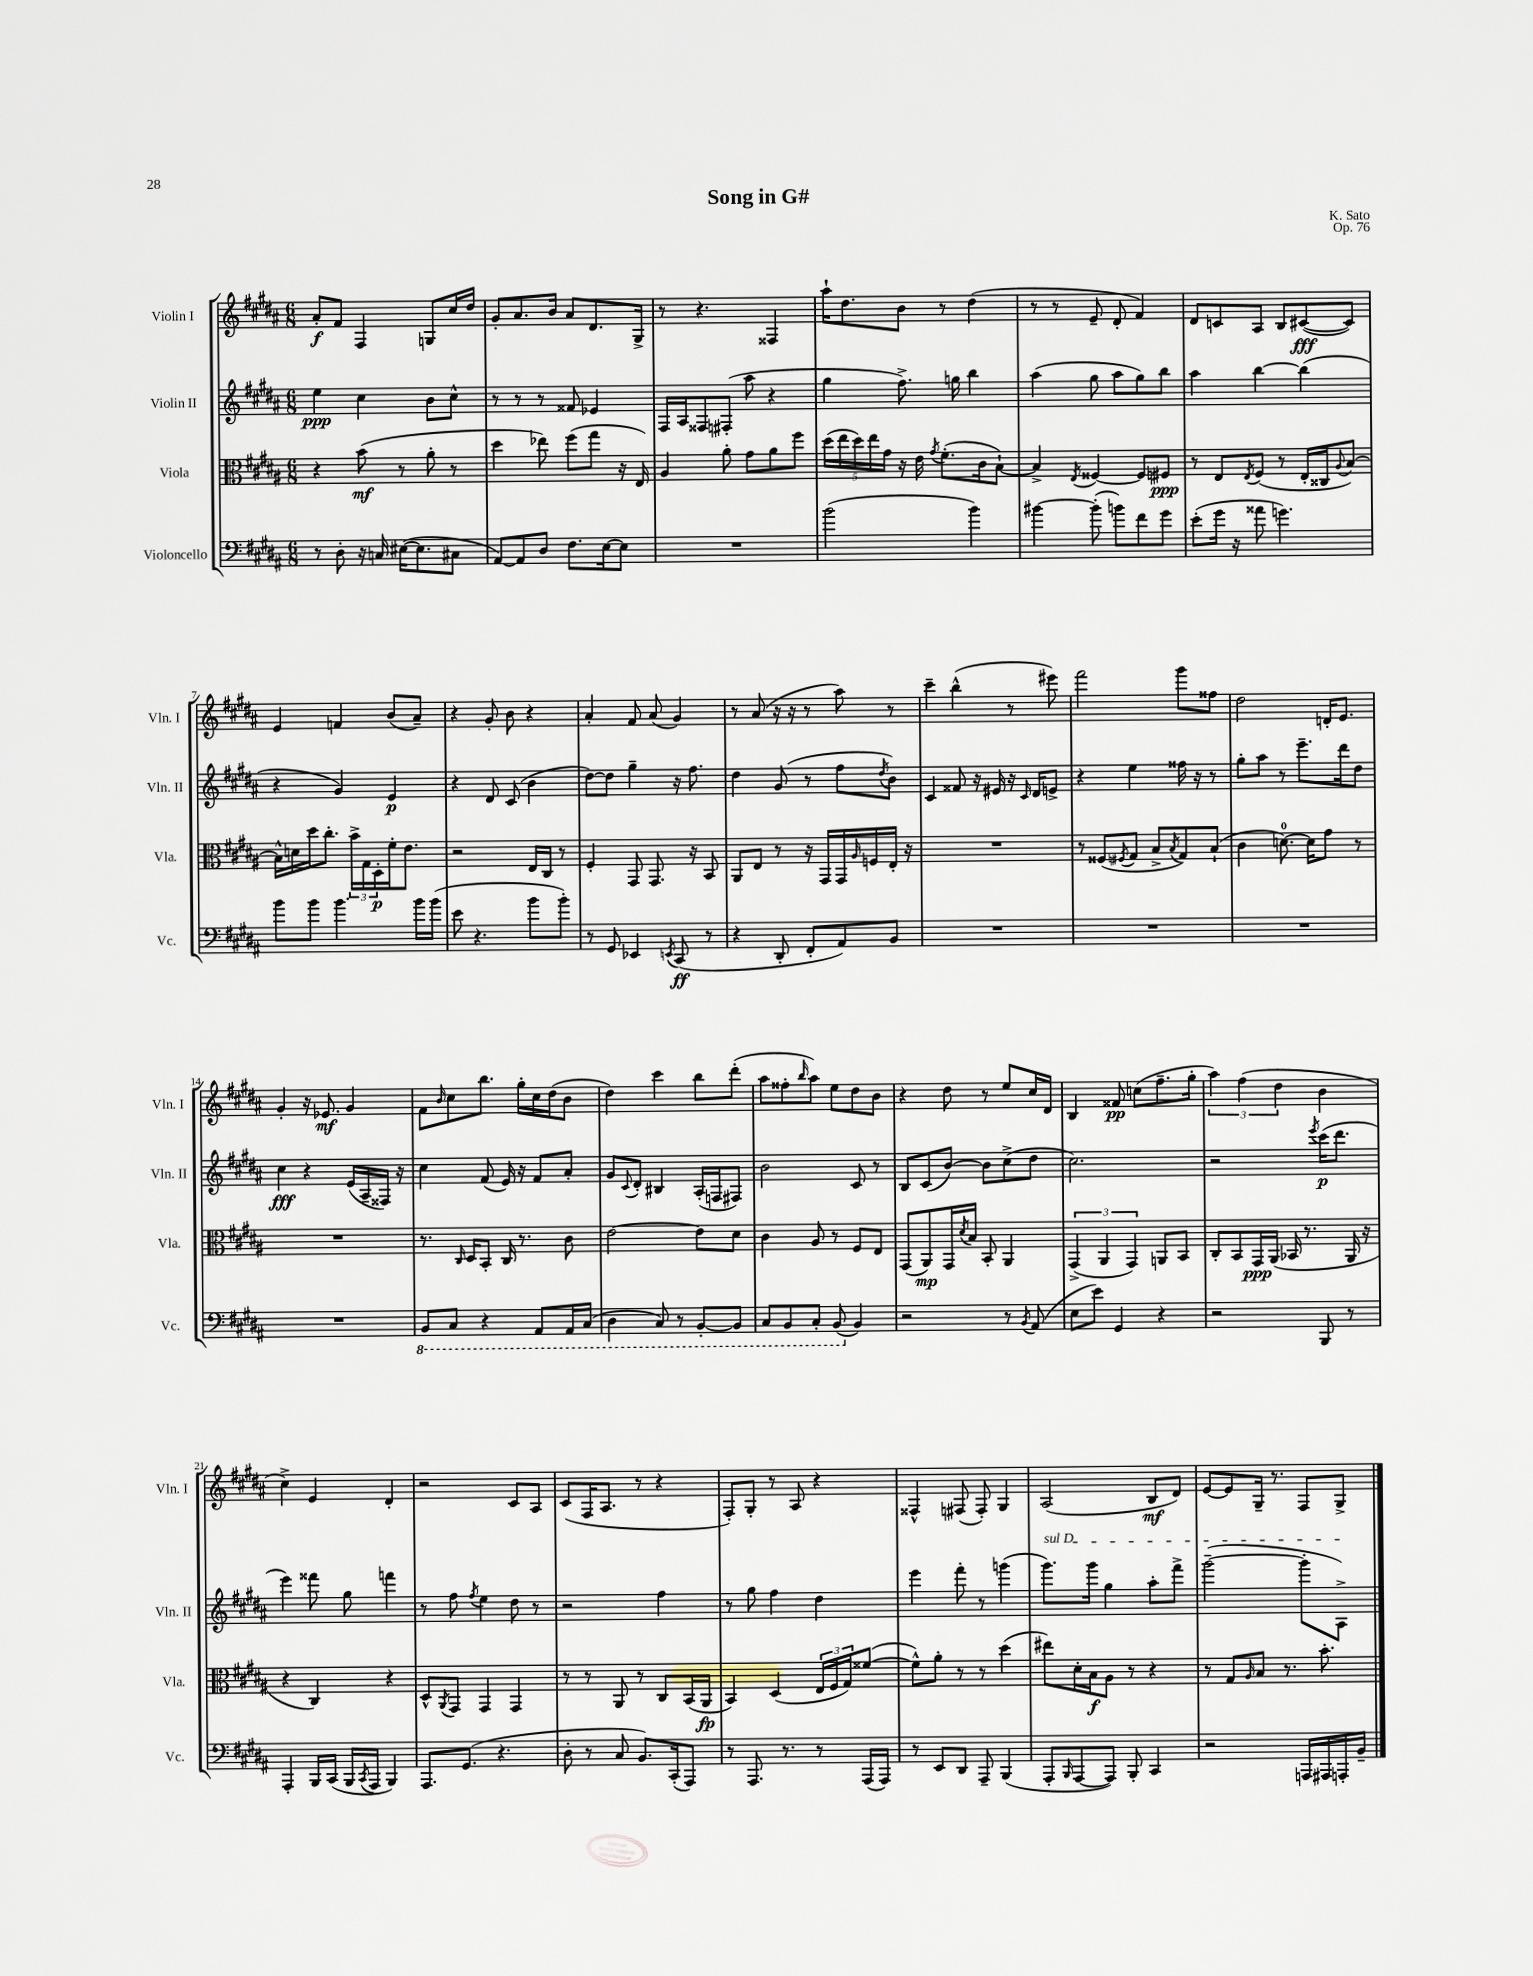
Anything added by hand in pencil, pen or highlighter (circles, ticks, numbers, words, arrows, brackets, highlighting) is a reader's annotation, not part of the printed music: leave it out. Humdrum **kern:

**kern	**dynam	**kern	**dynam	**kern	**dynam	**kern	**dynam
*part4	*part4	*part3	*part3	*part2	*part2	*part1	*part1
*staff4	*staff4	*staff3	*staff3	*staff2	*staff2	*staff1	*staff1
*I"Violoncello	*	*I"Viola	*	*I"Violin II	*	*I"Violin I	*
*I'Vc.	*	*I'Vla.	*	*I'Vln. II	*	*I'Vln. I	*
*clefF4	*	*clefC3	*	*clefG2	*	*clefG2	*
*k[f#c#g#d#a#]	*	*k[f#c#g#d#a#]	*	*k[f#c#g#d#a#]	*	*k[f#c#g#d#a#]	*
*M6/8	*	*M6/8	*	*M6/8	*	*M6/8	*
=1	=1	=1	=1	=1	=1	=1	=1
8r	.	4r	.	4ee\	ppp	8a#'/L	f
8D#'\	.	.	.	.	.	8f#/J	.
16r	.	(8b\	mf	4cc#\	.	4F#/	.
16Cn/	.	.	.	.	.	.	.
([16E#X\KL	.	8r	.	.	.	.	.
8.E#\]	.	.	.	.	.	.	.
.	.	8a#'\	.	8b\L	.	8Gn/L	.
8C#X\J	.	8r	.	8cc#^^\J	.	16cc#/L	.
.	.	.	.	.	.	16dd#/JJ	.
=2	=2	=2	=2	=2	=2	=2	=2
[8AA#/L)	.	4dd#\	.	8r	.	8g#'/L	.
8AA#/]	.	.	.	8r	.	8.a#/	.
8D#/J	.	8ee-X\)	.	8r	.	.	.
.	.	.	.	.	.	16b/Jk	.
8.F#\L	.	(8ff#\L	.	8f##X/	.	8a#/L	.
.	.	8gg#\J	.	4e-X/	.	8.d#/	.
[16E\k	.	.	.	.	.	.	.
8E\J]	.	16r	.	.	.	.	.
.	.	16E/)	.	.	.	16G#^/Jk	.
=3	=3	=3	=3	=3	=3	=3	=3
2.r	.	4A#/	.	16F#/LL	.	8r	.
.	.	.	.	16A#/J	.	.	.
.	.	.	.	8F##X/	.	4.r	.
.	.	8a#'\	.	(8F#X'/J	.	.	.
.	.	8g#\L	.	8aa#\	.	.	.
.	.	8a#\	.	4r	.	4F##X/	.
.	.	8ff#\J	.	.	.	.	.
=4	=4	=4	=4	=4	=4	=4	=4
(2b\	.	(20dd#\LL	.	4gg#\	.	16aa#`\KL	.
.	.	20ee\	.	.	.	.	.
.	.	.	.	.	.	8.dd#\	.
.	.	20dd#\)	.	.	.	.	.
.	.	20ee\	.	.	.	.	.
.	.	20g#\JJ	.	.	.	.	.
.	.	16r	.	8.ff#^\)	.	8b\J	.
.	.	16e\	.	.	.	.	.
.	.	8qg#/	.	.	.	.	.
.	.	(8.f#'\L	.	.	.	8r	.
.	.	.	.	16ggn\	.	.	.
4b\)	.	.	.	4bb\	.	(4dd#\	.
.	.	16c#\k	.	.	.	.	.
.	.	[8B`\J)	.	.	.	.	.
=5	=5	=5	=5	=5	=5	=5	=5
[4b#X\	.	4B^/]	.	(4aa#\	.	8r	.
.	.	.	.	.	.	8r	.
.	.	8qE/	.	.	.	.	.
(8b#'\]	.	[4F##X/	.	8gg#\	.	8e~/	.
8bn\L)	.	.	.	8aa#\L	.	8d#'/	.
8f#\	.	8F##/L]	.	8gg#\)	.	4f#/)	.
8g#\J	.	8F#X/J	ppp	8bb\J	.	.	.
=6	=6	=6	=6	=6	=6	=6	=6
(8e'\L	.	8r	.	4aa#\	.	8d#/L	.
16g#\Jk	.	8E/L	.	.	.	8cn/	.
16r	.	.	.	.	.	.	.
.	.	8qE/	.	.	.	.	.
8a##X\	.	(8F#/J	.	[4bb\	.	8A#/J	.
4.gn\)	.	8r	.	.	.	8B/L	.
.	.	16E'/LL	.	(4bb\]	.	([8c#X/	fff
.	.	16C##X/J	.	.	.	.	.
.	.	8qqA#/	.	.	.	.	.
.	.	[8B/J)	.	.	.	8c#/J])	.
!!LO:LB:g=z
=7	=7	=7	=7	=7	=7	=7	=7
8b\L	.	16B^^\LL]	.	4r	.	4e/	.
.	.	16dn\	.	.	.	.	.
8b\J	.	16dd#\J	.	.	.	.	.
.	.	8.cc#'\J	.	.	.	.	.
4.b\	.	.	.	4g#/)	.	4fn/	.
.	.	24b^\LL	.	.	.	.	.
.	.	24G#\	.	.	.	.	.
.	.	24D#'\	p	.	.	.	.
.	.	16f#'\J	.	4e/	p	(8b/L	.
.	.	8.e\J	.	.	.	.	.
16b\LL	.	.	.	.	.	8a#~/J)	.
(16b\JJ	.	.	.	.	.	.	.
=8	=8	=8	=8	=8	=8	=8	=8
8e\	.	2r	.	4r	.	4r	.
4.r	.	.	.	.	.	.	.
.	.	.	.	8d#/	.	8g#'/	.
.	.	.	.	(8c#/	.	8b\	.
8b\L	.	16E/LL	.	4b\	.	4r	.
.	.	16C#/JJ	.	.	.	.	.
8b'\J)	.	8r	.	.	.	.	.
=9	=9	=9	=9	=9	=9	=9	=9
8r	.	4F#'/	.	[8dd#\L)	.	4a#'/	.
8GG#/	.	.	.	8dd#\J]	.	.	.
4EE-X/	.	8GG#/	.	4gg#~\	.	8f#/	.
.	.	8.GG#/	.	.	.	(8a#/	.
8qEEn/	.	.	.	.	.	.	.
(8CC#/	ff	.	.	16r	.	4g#/)	.
.	.	16r	.	8.ff#\	.	.	.
8r	.	8BB/	.	.	.	.	.
=10	=10	=10	=10	=10	=10	=10	=10
4r	.	8AA#/L	.	4dd#\	.	8r	.
.	.	8E/J	.	.	.	(8a#/	.
8DD#'/	.	8r	.	(8g#/	.	16r	.
.	.	.	.	.	.	16r	.
8FF#'/L	.	16r	.	8r	.	8r	.
.	.	16GG#/LL	.	.	.	.	.
8AA#/)	.	16GG#/	.	8ff#\L	.	8aa#\)	.
.	.	16qqA#/	.	.	.	.	.
.	.	16Fn/	.	.	.	.	.
.	.	.	.	8qdd#/	.	.	.
8BB/J	.	16E'/JJ	.	8b\J)	.	8r	.
.	.	16r	.	.	.	.	.
=11	=11	=11	=11	=11	=11	=11	=11
2.r	.	2.r	.	4c#/	.	4ccc#~\	.
.	.	.	.	8f##X/	.	(4bb^^\	.
.	.	.	.	16r	.	.	.
.	.	.	.	16e#X/	.	.	.
.	.	.	.	16r	.	8r	.
.	.	.	.	16qqc#/	.	.	.
.	.	.	.	16d#/KL	.	.	.
.	.	.	.	8en^/J	.	8eee#X\)	.
=12	=12	=12	=12	=12	=12	=12	=12
2.r	.	8r	.	4r	.	2fff#\	.
.	.	(8F##X/L	.	.	.	.	.
.	.	8qF#X/	.	.	.	.	.
.	.	8G#/J	.	4ee\	.	.	.
.	.	8B^/L	.	.	.	.	.
.	.	8qB/	.	.	.	.	.
.	.	8G#/)	.	16ff##X\	.	8ggg#\L	.
.	.	.	.	16r	.	.	.
.	.	(8B`/J	.	8r	.	8ff##X\J	.
=13	=13	=13	=13	=13	=13	=13	=13
2.r	.	4c#\	.	8gg#'\L	.	2dd#\	.
.	.	.	.	8aa#\J	.	.	.
.	.	[8.dn\)	.	8r	.	.	.
.	.	.	.	8.eee~\L	.	.	.
.	.	16d\KL]	.	.	.	.	.
.	.	8g#\J	.	.	.	16dn'/KL	.
.	.	.	.	16ddd#\k	.	8.e/J	.
.	.	8r	.	8dd#\J	.	.	.
!!LO:LB:g=z
=14	=14	=14	=14	=14	=14	=14	=14
2.r	.	2.r	.	4cc#\	fff	4g#'/	.
.	.	.	.	4r	.	16r	.
.	.	.	.	.	.	8.e-X/	mf
.	.	.	.	(16e/LL	.	4g#/	.
.	.	.	.	16A#~/	.	.	.
.	.	.	.	16F##X/JJ)	.	.	.
.	.	.	.	16r	.	.	.
=15	=15	=15	=15	=15	=15	=15	=15
*8ba	*	*	*	*	*	*	*
8BBB/L	.	8.r	.	4cc#\	.	8f#\L	.
.	.	.	.	.	.	16qqb/	.
8CC#/J	.	.	.	.	.	8cc#\	.
.	.	16qqC#/	.	.	.	.	.
.	.	16D#/KL	.	.	.	.	.
4r	.	8BB'/J	.	(8f#/	.	8.bb\J	.
.	.	16C#/	.	16e/)	.	.	.
.	.	8.r	.	16r	.	16gg#'\LL	.
8AAA#/L	.	.	.	8f#/L	.	16cc#\	.
.	.	.	.	.	.	(16dd#\J	.
16AAA#/L	.	8c#\	.	8a#'/J	.	8b\J	.
(16CC#/JJ	.	.	.	.	.	.	.
=16	=16	=16	=16	=16	=16	=16	=16
4DD#\	.	[2e\	.	8g#/L	.	4dd#\)	.
.	.	.	.	8qqc#/	.	.	.
.	.	.	.	8d#'/J	.	.	.
8CC#/)	.	.	.	4B#X/	.	4ccc#\	.
8r	.	.	.	.	.	.	.
[8BBB'/L	.	8e\L]	.	(16A#'/LL	.	8bb\L	.
.	.	.	.	16Fn/J	.	.	.
8BBB/J]	.	8d#\J	.	8F#X/J)	.	(8ddd#'\J	.
=17	=17	=17	=17	=17	=17	=17	=17
8CC#/L	.	4c#\	.	2b\	.	8aa#\L	.
8BBB/	.	.	.	.	.	8ff##X'\	.
.	.	.	.	.	.	16qqbb/	.
8CC#'/J	.	8A#/	.	.	.	8aa#\J)	.
(8BBB/	.	8r	.	.	.	8ee\L	.
*X8ba	*	*	*	*	*	*	*
4BB/)	.	8F#/L	.	8c#/	.	8dd#\	.
.	.	8E/J	.	8r	.	8b\J	.
=18	=18	=18	=18	=18	=18	=18	=18
2r	.	(8GG#/L	.	8B/L	.	4r	.
.	.	8AA#/)	mp	(8c#/	.	.	.
.	.	16GG#/L	.	[8b/J)	.	8dd#\	.
.	.	8qd#/	.	.	.	.	.
.	.	16B/JJ	.	.	.	.	.
.	.	8BB'/	.	8b\L]	.	8r	.
8r	.	4AA#/	.	(8cc#^\	.	8ee/L	.
8qBB/	.	.	.	.	.	.	.
(8AA#/	.	.	.	8dd#\J	.	16cc#/L	.
.	.	.	.	.	.	16d#/JJ	.
=19	=19	=19	=19	=19	=19	=19	=19
8E\L	.	(6GG#^/	.	2.cc#\)	.	4B/	.
8e\J)	.	.	.	.	.	.	.
.	.	6AA#/	.	.	.	.	.
4GG#/	.	.	.	.	.	8f##X/	pp
.	.	6GG#/)	.	.	.	.	.
.	.	.	.	.	.	(8ccn\L	.
4r	.	8AAn/L	.	.	.	8.ff#~\	.
.	.	8BB/J	.	.	.	.	.
.	.	.	.	.	.	16gg#'\Jk	.
=20	=20	=20	=20	=20	=20	=20	=20
2r	.	8C#'/L	.	2r	.	6aa#\)	.
.	.	8BB/	.	.	.	.	.
.	.	.	.	.	.	(6ff#\	.
.	.	16GG#/L	ppp	.	.	.	.
.	.	(16AA#/JJ	.	.	.	.	.
.	.	.	.	.	.	6dd#\	.
.	.	16BB-X/	.	.	.	.	.
.	.	8.r	.	.	.	.	.
.	.	.	.	8qeee/	.	.	.
8BBB/	.	.	.	(16ccc#\KL	p	4b\	.
.	.	.	.	8.ddd#\J	.	.	.
8r	.	16AA#/	.	.	.	.	.
.	.	16r	.	.	.	.	.
!!LO:LB:g=z
=21	=21	=21	=21	=21	=21	=21	=21
4AAA#'/	.	4r	.	4eee\)	.	4cc#^\)	.
16BBB/LL	.	4C#/)	.	8fff##X\	.	4e/	.
(16CC#/JJ	.	.	.	.	.	.	.
16BBB/LL	.	.	.	8gg#\	.	.	.
8qCC#/	.	.	.	.	.	.	.
16AAA#/JJ	.	.	.	.	.	.	.
4BBB/)	.	4r	.	4fffn\	.	4d#'/	.
=22	=22	=22	=22	=22	=22	=22	=22
8.AAA#/L	.	8D#^^/L	.	8r	.	2r	.
.	.	8qAA#/	.	.	.	.	.
.	.	8GG#/J	.	8ff#\	.	.	.
(8.GG#/J	.	.	.	.	.	.	.
.	.	.	.	8qff#/	.	.	.
.	.	4GG#/	.	4ee\	.	.	.
4.r	.	.	.	.	.	.	.
.	.	4GG#/	.	8dd#\	.	8c#/L	.
.	.	.	.	8r	.	8A#/J	.
=23	=23	=23	=23	=23	=23	=23	=23
8D#'\	.	8r	.	2r	.	(8c#/L	.
8r	.	8r	.	.	.	16F#/K	.
.	.	.	.	.	.	8.A#/J	.
8C#/	.	8AA#/	.	.	.	.	.
8.BB/L)	.	8r	.	.	.	8r	.
.	.	8C#/L	.	4ff#\	.	4r	.
(16CC#'/k	.	.	.	.	.	.	.
8AAA#/J)	.	(16BB/L	.	.	.	.	.
.	.	16AA#/JJ	fp	.	.	.	.
=24	=24	=24	=24	=24	=24	=24	=24
8r	.	4BB/)	.	8r	.	8F#'/L)	.
8.AAA#/	.	.	.	8gg#\	.	8G#'/J	.
.	.	(4D#/	.	4ff#\	.	8r	.
8.r	.	.	.	.	.	.	.
.	.	.	.	.	.	8A#/	.
8r	.	24E/LL	.	4dd#\	.	4r	.
.	.	24F#/	.	.	.	.	.
.	.	24G#/J)	.	.	.	.	.
(16AAA#/LL	.	([8f##X/J	.	.	.	.	.
16AAA#/JJ)	.	.	.	.	.	.	.
=25	=25	=25	=25	=25	=25	=25	=25
8r	.	8f##^^\L])	.	4eee\	.	4F##X^^/	.
8EE/L	.	8a#'\J	.	.	.	.	.
8DD#/J	.	8r	.	8fff#'\	.	(8F#X/	.
8AAA#~/	.	8r	.	8r	.	8F#'/)	.
(4BBB/	.	(4dd#\	.	(4gggn\	.	4G#/	.
=26	=26	=26	=26	=26	=26	=26	=26
!	!	!	!	!LO:TX:a:i:t=sul D	!	!	!
8AAA#'/L	.	8ee#X\L)	.	8.ggg#\L)	.	(2A#/	.
16qqBBB/	.	.	.	.	.	.	.
[8AAA#/	.	16d#'\L	.	.	.	.	.
.	.	16B\J	f	16ggg#\Jk	.	.	.
8AAA#/J])	.	8A#\J	.	4gg#\	.	.	.
8BBB'/	.	8r	.	.	.	.	.
4CC#/	.	4r	.	8aa#'\L	.	8B/L	mf
.	.	.	.	8fff#^\J	.	8d#/J)	.
=27	=27	=27	=27	=27	=27	=27	=27
2r	.	8r	.	([2ggg#~\	.	[8e/L	.
.	.	8G#/L	.	.	.	8e/]	.
.	.	16qqA#/	.	.	.	.	.
.	.	8B/J	.	.	.	16G#~/Jk	.
.	.	.	.	.	.	8.r	.
.	.	8.r	.	.	.	.	.
16AAAn/LL	.	.	.	8ggg#'\L]	.	8F#/L	.
16AAA#X/	.	8.b'\	.	.	.	.	.
16AAAn'/	.	.	.	8A#^\J)	.	8G#^/J	.
16BB~/JJ	.	.	.	.	.	.	.
==	==	==	==	==	==	==	==
*-	*-	*-	*-	*-	*-	*-	*-
